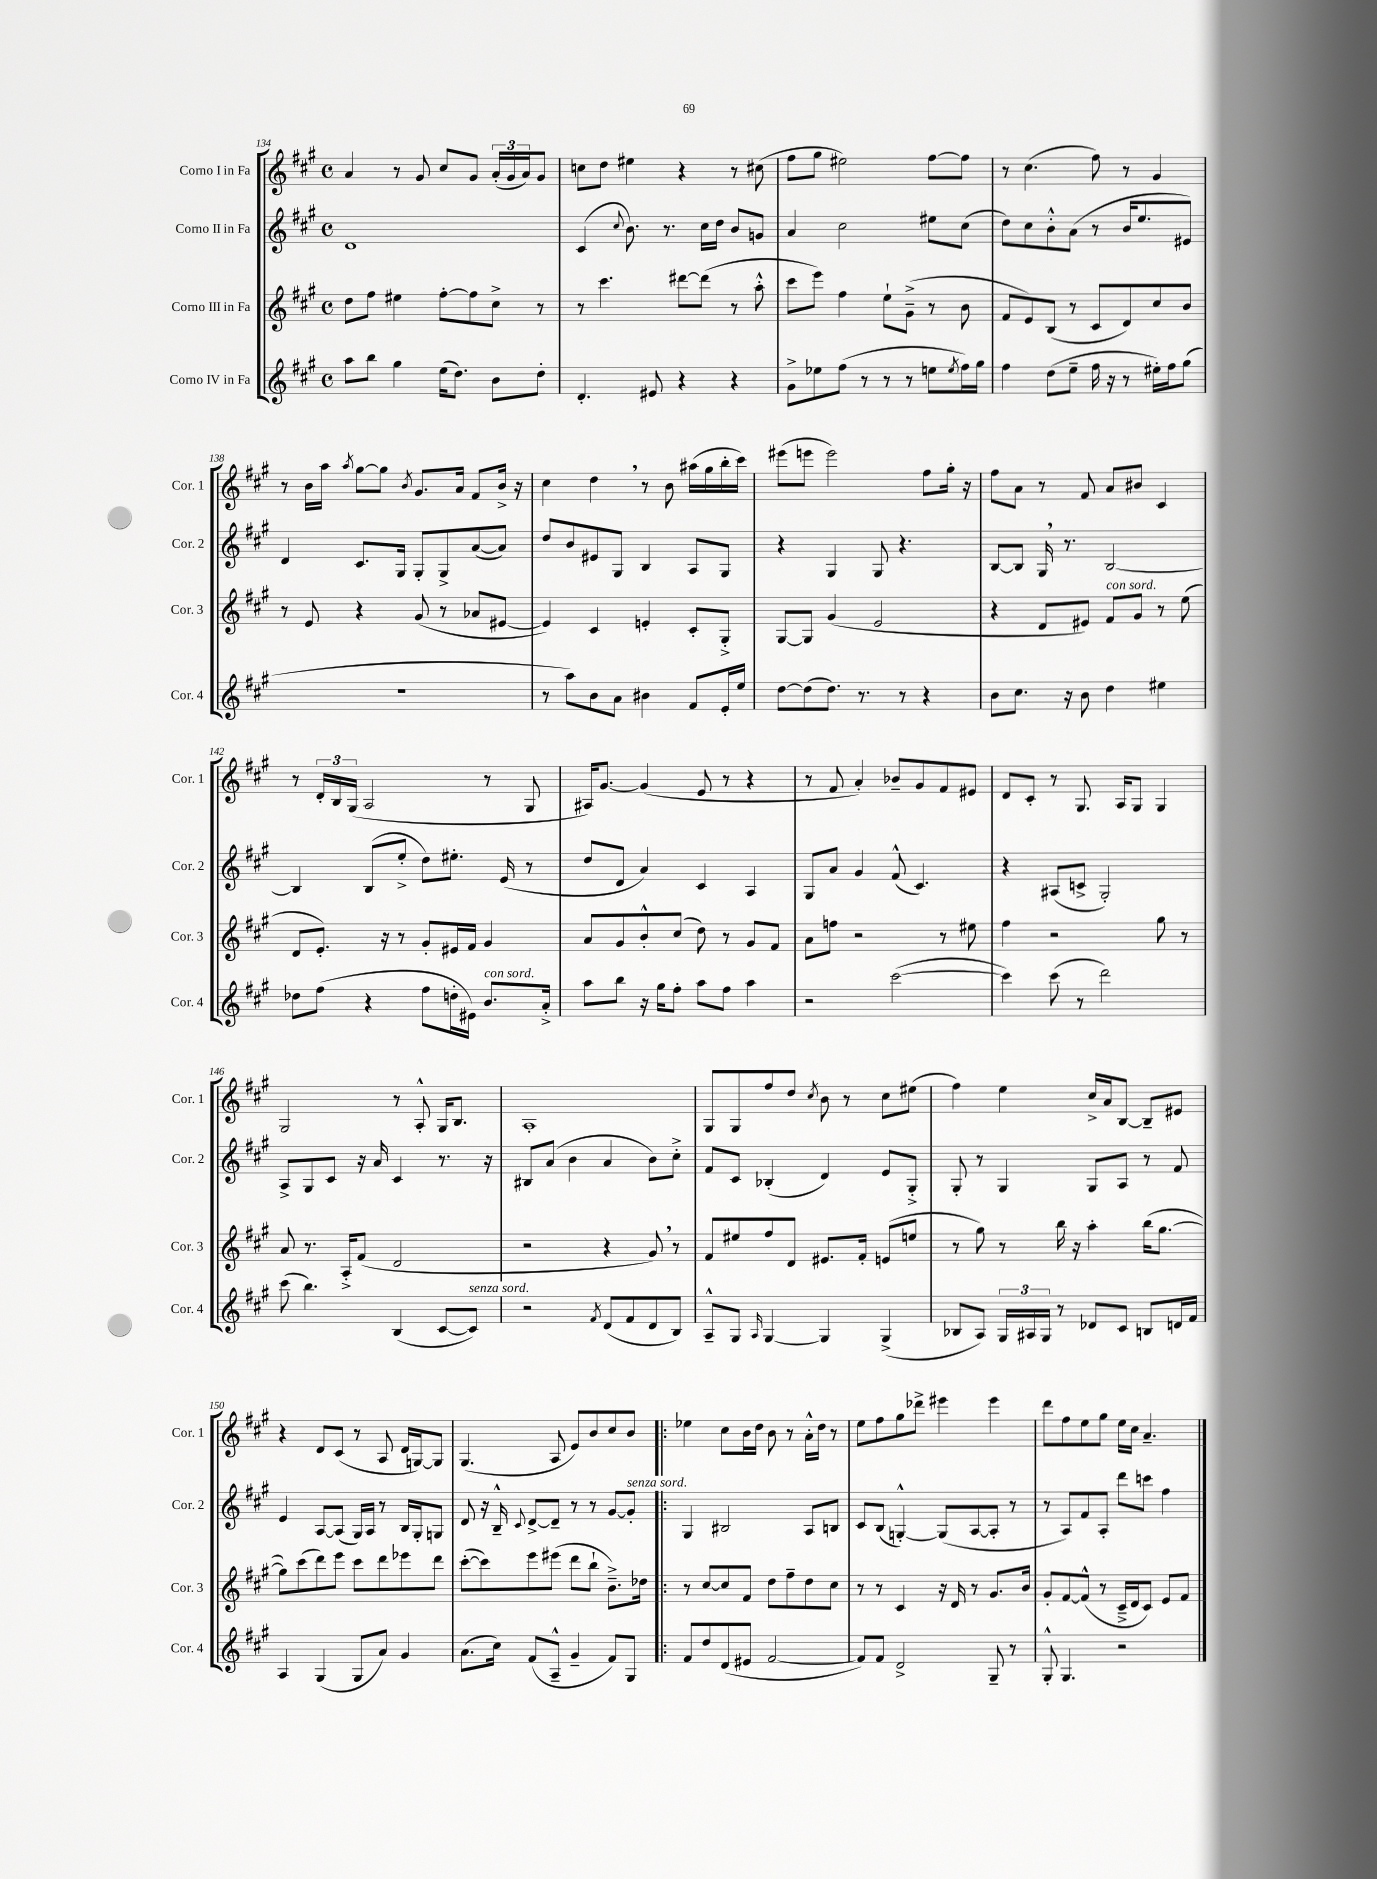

**kern	**kern	**kern	**kern
*part4	*part3	*part2	*part1
*staff4	*staff3	*staff2	*staff1
*I"Corno IV in Fa	*I"Corno III in Fa	*I"Corno II in Fa	*I"Corno I in Fa
*I'Cor. 4	*I'Cor. 3	*I'Cor. 2	*I'Cor. 1
*clefG2	*clefG2	*clefG2	*clefG2
*k[f#c#g#]	*k[f#c#g#]	*k[f#c#g#]	*k[f#c#g#]
*M4/4	*M4/4	*M4/4	*M4/4
*met(c)	*met(c)	*met(c)	*met(c)
=134	=134	=134	=134
8aa\L	8dd\L	1d	4a/
8bb\J	8ff#\J	.	.
4gg#\	4ee#X\	.	8r
.	.	.	8g#/
(16ee\KL	[8ff#'\L	.	8cc#/L
8.dd\J)	.	.	.
.	8ff#\]	.	8g#/J
8b\L	8cc#^\J	.	(24a'/LL
.	.	.	24g#/
.	.	.	24a/J)
8dd'\J	8r	.	8g#/J
=135	=135	=135	=135
4.d'/	8r	(4c#/	8ccn\L
.	4.ccc#\	.	8dd\J
.	.	8qqcc#/	.
.	.	8.b\)	4ee#X\
8e#X/	.	.	.
.	.	8.r	.
4r	[8ddd#X\L	.	4r
.	(8ddd#\J]	16cc#\LL	.
.	.	16dd\JJ	.
4r	8r	8b/L	8r
.	8aa'^^\	8gn/J	(8cc#X\
=136	=136	=136	=136
8g#^\L	8ccc#\L	4a/	8ff#\L
8ee-X\	8eee\J)	.	8gg#\J
(8ff#\J	4ff#\	2cc#\	2ee#X\)
8r	.	.	.
8r	8ee`\L	.	.
8r	(8g#~^\J	.	.
8een\L	8r	8ee#X\L	[8ff#\L
8qee/	.	.	.
16ff#\L)	8b\	(8cc#\J	8ff#\J]
16gg#\JJ	.	.	.
=137	=137	=137	=137
4ff#\	8f#/L	8dd\L)	8r
.	8e/)	8cc#\	(4.cc#\
(8dd\L	(8B/J	8b'^^\	.
8ee~\J	8r	(8a\J	.
16ff#\	8c#/L	8r	8ff#\)
16r	.	.	.
8r	8d/)	16b/KL	8r
.	.	8.ee/	.
16ee#X'\LL)	8cc#/	.	4g#/
16ff#\J	.	.	.
(8gg#\J	8b/J	8e#X/J)	.
!!LO:LB:g=z
=138	=138	=138	=138
1r	8r	4d/	8r
.	8e/	.	16b\LL
.	.	.	16aa\JJ
.	.	.	8qaa/
.	4r	8.c#/L	[8gg#\L
.	.	.	8gg#\J]
.	.	16G#/Jk	.
.	.	.	8qb/
.	(8g#/	8G#'/L	8.g#/L
.	8r	8G#^/	.
.	.	.	16a/Jk
.	8a-X/L	([8a/	8f#/L
.	[8e#X/J	8a/J])	16b^/Jk
.	.	.	16r
=139	=139	=139	=139
8r	4e#/])	8dd/L	4cc#\
8aa\L)	.	8b/	.
8b\	4c#/	8e#X/	4dd,\
8a\J	.	8G#/J	.
4b#X\	4en'/	4B/	8r
.	.	.	8b\
8f#/L	8c#'/L	8A/L	(16aa#X\LL
.	.	.	16gg#\
16e'/L	8G#'^/J	8G#/J	16bb'\
16ee/JJ	.	.	16ccc#\JJ)
=140	=140	=140	=140
[8dd\L	[8G#/L	4r	(8eee#X\L
(8dd\]	8G#/J]	.	8eeen\J
8.dd\J)	(4g#/	4G#/	2eee\)
8.r	.	.	.
.	2e/	8G#/	.
8r	.	4.r	.
4r	.	.	8ff#\L
.	.	.	16gg#'\Jk
.	.	.	16r
=141	=141	=141	=141
8b\L	4r	[8B/L	8ff#\L
8.cc#\J	.	8B/J]	8a\J
.	8d/L	16G#,/	8r
16r	.	8.r	.
8b\	8e#X/J)	.	8f#/
!	!LO:TX:a:i:t=con sord.	!	!
4dd\	8f#/L	[2B/	8a/L
.	8g#/J	.	8b#X/J
4ee#X\	8r	.	4c#/
.	(8ee\	.	.
!!LO:LB:g=z
=142	=142	=142	=142
8dd-X\L	8d/L	4B/]	8r
(8ff#\J	8.e'/J)	.	24d'/LL
.	.	.	24B/
.	.	.	(24G#/JJ
4r	.	(8B/L	2A/
.	16r	.	.
.	8r	8ee'^/J	.
8ff#\L	8g#'/L	8dd\L)	.
16ddn'\L	16e#X/L	8.ee#X'\J	.
16e#X\JJ)	16f#/JJ	.	.
!LO:TX:a:i:t=con sord.	!	!	!
8.b/L	4g#/	.	8r
.	.	(16e/	.
.	.	8r	8G#/
16a'^/Jk	.	.	.
=143	=143	=143	=143
8aa\L	8a/L	8dd/L	16A#X/KL)
.	.	.	[8.g#/J
8bb\J	8g#/	8d/J	.
16r	8b'^^/	4a/)	(4g#/]
16gg#\KL	.	.	.
8ff#'\J	(8cc#/J	.	.
8aa\L	8dd\)	4c#/	8e/
8ff#\J	8r	.	8r
4aa\	8g#/L	4A/	4r
.	8f#/J	.	.
=144	=144	=144	=144
2r	8a\L	8G#/L	8r
.	8ffn\J	8a/J	8f#/
.	2r	4g#/	4a'/)
([2ccc#\	.	(8f#^^/	8b-X~/L
.	.	4.c#/)	8g#/
.	8r	.	8f#/
.	8ee#X\	.	8e#X/J
=145	=145	=145	=145
4ccc#\])	4ff#\	4r	8d/L
.	.	.	8c#'/J
(8ccc#\	2r	(8A#X/L	8r
8r	.	8cn^/J	8.G#/
2ddd\)	.	2G#'/)	.
.	.	.	16A/KL
.	.	.	8G#/J
.	8gg#\	.	4G#/
.	8r	.	.
!!LO:LB:g=z
=146	=146	=146	=146
(8ccc#\	8a/	8A^/L	2G#/
4.bb\)	8.r	8G#/	.
.	.	8c#/J	.
.	16A'^/KL	.	.
.	(8f#/J	16r	.
.	.	16a/	.
(4B/	2d/	4c#/	8r
.	.	.	8A'^^/
[8c#/L	.	8.r	16G#/KL
.	.	.	8.B/J
!LO:TX:a:i:t=senza sord.	!	!	!
8c#/J])	.	.	.
.	.	16r	.
=147	=147	=147	=147
2r	2r	8B#X/L	1A'
.	.	(8a/J	.
.	.	4b\	.
8qf#/	.	.	.
(8d/L	4r	4a/	.
8f#/	.	.	.
8d/	8g#,/)	8b\L)	.
8B/J)	8r	8cc#'^\J	.
=148	=148	=148	=148
8A~^^/L	8f#/L	8f#/L	8G#/L
8G#/J	8ee#X/	8c#/J	8G#/
16qqA/	.	.	.
[4G#/	8ff#/	(4B-X'/	8ff#/
.	8d/J	.	8dd/J
.	.	.	8qcc#/
4G#/]	8.e#X/L	4d/)	8b\
.	.	.	8r
.	16f#'/Jk	.	.
(4G#^/	(8en/L	8e/L	8cc#\L
.	8een/J	8G#'^/J	(8ee#X\J
=149	=149	=149	=149
8B-X/L	8r	8G#'/	4ff#\)
8A/J)	8gg#\)	8r	.
24G#/LL	8r	4G#/	4ee\
24A#X/	.	.	.
24G#/JJ	.	.	.
8r	16bb\	.	.
.	16r	.	.
8d-X/L	4aa'\	8G#/L	16cc#^/LL
.	.	.	16a/J
8c#/J	.	8A/J	[8B/J
8Bn/L	(16bb\KL	8r	8B~/L]
.	[8.gg#\J	.	.
16dn/L	.	8f#/	8e#X/J
16f#/JJ	.	.	.
!!LO:LB:g=z
=150	=150	=150	=150
4A/	8gg#\L])	4e/	4r
.	(8ccc#\	.	.
(4G#/	8ddd\)	[8A/L	8d/L
.	8eee\J	(8A/J]	(8c#/J
8G#/L	8ccc#\L	16G#/LL)	8r
.	.	16A/JJ	.
8a/J)	8ddd\	8r	8A/
4g#/	8eee-X\	16B/LL	16d/LL
.	.	16G#'/J	[16Gn/J)
.	8ddd\J	8Gn/J	8G/J]
=151	=151	=151	=151
(8.a\L	([8ccc#'\L	8d/	(4.G#/
.	8ccc#\])	16r	.
16cc#\Jk)	.	16B~^^/	.
.	.	8qqc#/	.
(8f#/L	8eee\	[8d^/L	.
8A~^^/J	(8eee#X\J	8d~/J]	8A/
4g#~/	8ddd\L	8r	8e/L)
.	8bb`\J	8r	8b/
8f#/L)	8.b~^\L)	[8g#/L	8cc#/
!	!	!LO:TX:a:i:t=senza sord.	!
8G#/J	.	8g#'/J]	8b/J
.	16dd-X\Jk	.	.
=152!|:	=152!|:	=152!|:	=152!|:
8f#/L	8r	4G#/	4ee-X\
8dd/	[8cc#/L	.	.
(8d/	8cc#/]	2B#X/	8cc#\L
8e#X/J	8f#/J	.	16b\L
.	.	.	16dd\JJ
[2f#/	8dd\L	.	8b\
.	8ff#~\	.	8r
.	8dd\	8A/L	16a'^^\LL
.	.	.	16dd\JJ
.	8cc#\J	8Bn/J	8r
=153	=153	=153	=153
8f#/L])	8r	8c#/L	8ee\L
8f#/J	8r	(8B/J	8ff#\
2d^/	4c#/	[4Gn'^^/)	8gg#\
.	.	.	8ddd-X^\J
.	16r	(8G/L]	4eee#X\
.	16d/	.	.
.	8r	[8A/	.
8G#~/	8.g#/L	8A'/J]	4eee#\
8r	.	8r	.
.	16b/Jk	.	.
=154	=154	=154	=154
8G#'^^/	8g#'/L	8r	8ddd\L
4.G#/	[8f#/	8A/L)	8ff#\
.	(8f#^^/J]	8f#/	8ee\
.	8r	8A'/J	8gg#\J
2r	16c#~^/LL	8ddd\L	16ee\LL
.	16d/J	.	16cc#\JJ
.	8c#/J)	8cccn\J	4.a~/
.	8e/L	4ff#\	.
.	8f#/J	.	.
==	==	==	==
*-	*-	*-	*-
